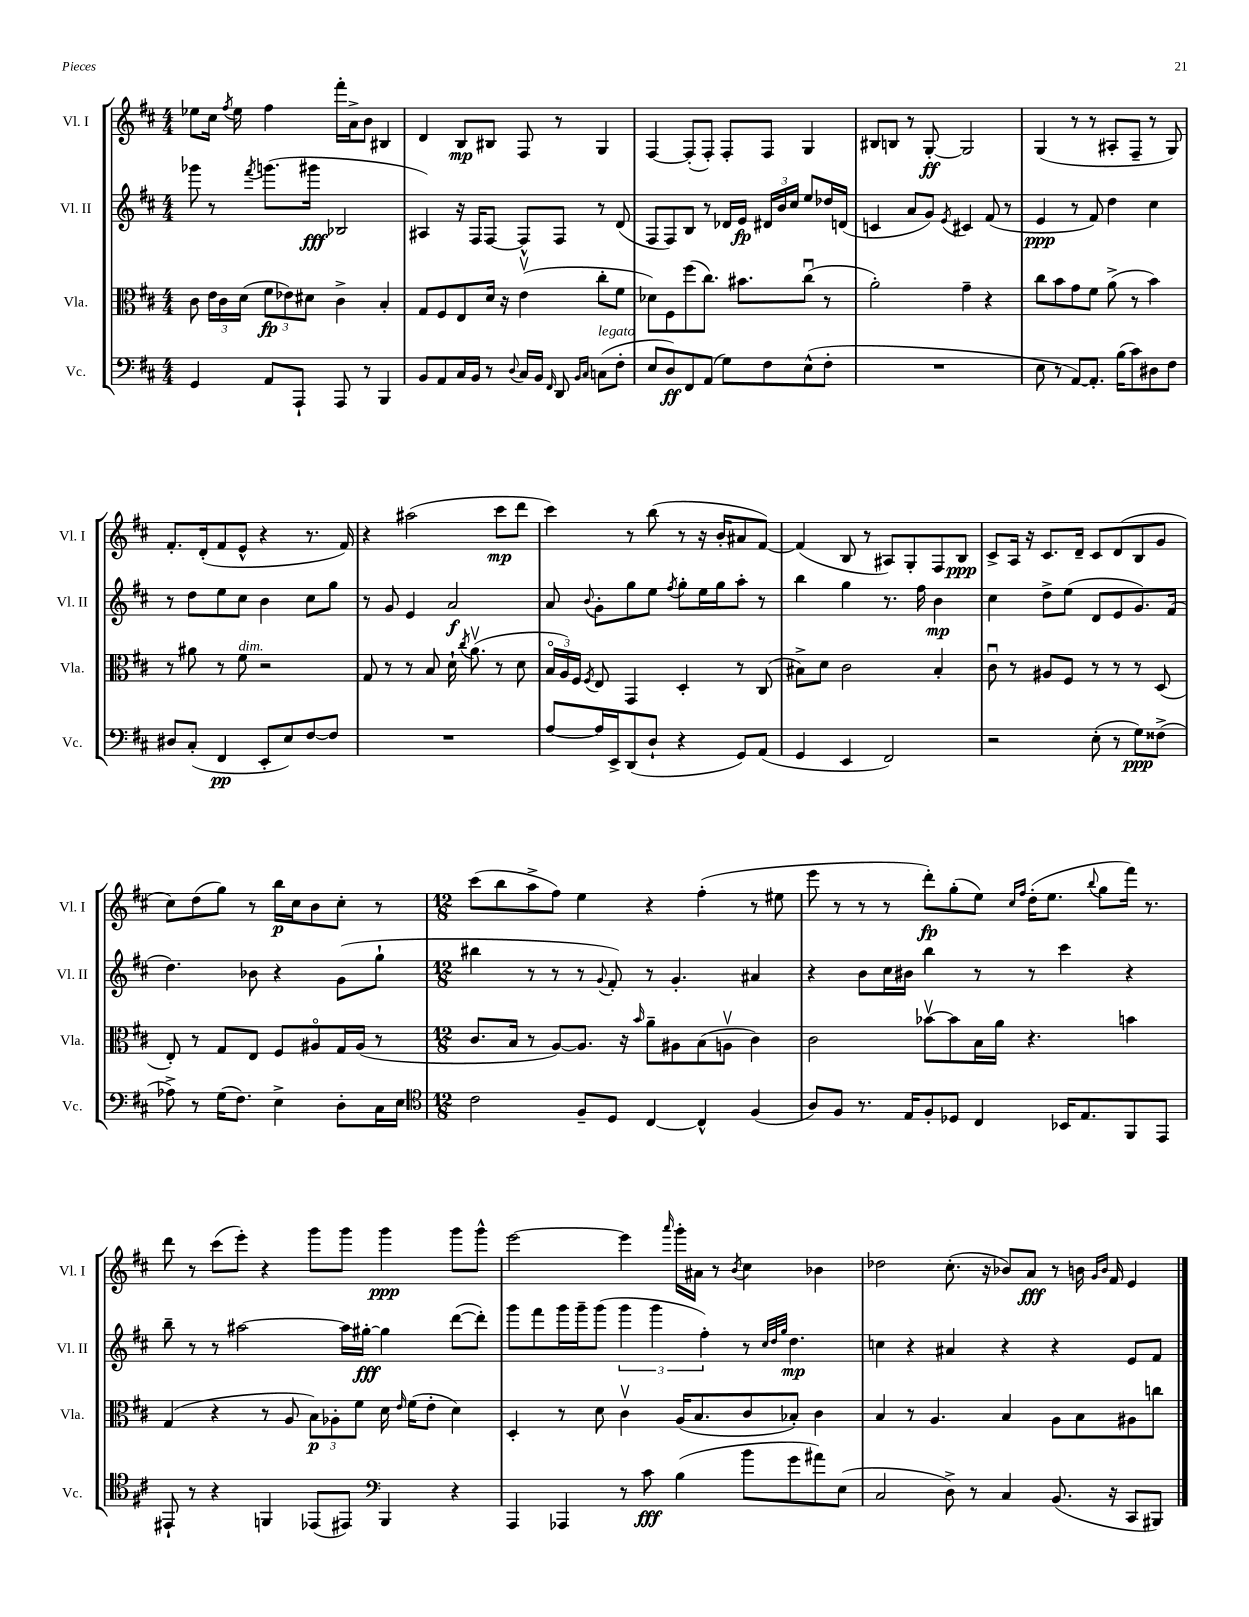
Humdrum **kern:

**kern	**dynam	**kern	**dynam	**kern	**dynam	**kern	**dynam
*part4	*part4	*part3	*part3	*part2	*part2	*part1	*part1
*staff4	*staff4	*staff3	*staff3	*staff2	*staff2	*staff1	*staff1
*I"Vc.	*	*I"Vla.	*	*I"Vl. II	*	*I"Vl. I	*
*I'Vc.	*	*I'Vla.	*	*I'Vl. II	*	*I'Vl. I	*
*clefF4	*	*clefC3	*	*clefG2	*	*clefG2	*
*k[f#c#]	*	*k[f#c#]	*	*k[f#c#]	*	*k[f#c#]	*
*M4/4	*	*M4/4	*	*M4/4	*	*M4/4	*
=15	=15	=15	=15	=15	=15	=15	=15
4GG/	.	8c#\	.	8ggg-X\	.	8ee-X\L	.
.	.	24e\LL	.	8r	.	16cc#\Jk	.
.	.	24c#\	.	.	.	.	.
.	.	.	.	.	.	8qff#/	.
.	.	.	.	.	.	16ee-\	.
.	.	(24d\JJ	.	.	.	.	.
.	.	.	.	8qfff#/	.	.	.
8AA/L	.	12f#\L	fp	(8.gggn\L	.	4ff#\	.
.	.	12e-X\)	.	.	.	.	.
8AAA`/J	.	.	.	.	.	.	.
.	.	12d#X\J	.	.	.	.	.
.	.	.	.	16ggg#X\Jk	fff	.	.
8AAA/	.	4c#^\	.	2B-X/	.	16fff#'\LL	.
.	.	.	.	.	.	16a^\J	.
8r	.	.	.	.	.	8b\J	.
4BBB/	.	4B'/	.	.	.	4B#X/	.
=16	=16	=16	=16	=16	=16	=16	=16
8BB/L	.	8G/L	.	4A#X/)	.	4d/	.
8AA/	.	8F#/	.	.	.	.	.
16C#/L	.	8E/	.	16r	.	8B/L	mp
16BB/JJ	.	.	.	16F#/KL	.	.	.
8r	.	16d/Jk	.	[8F#/J	.	8B#X/J	.
.	.	16r	.	.	.	.	.
8qqD/	.	.	.	.	.	.	.
16C#/LL	.	(4ev\	.	8F#^^/L]	.	8F#/	.
16BB/JJ	.	.	.	.	.	.	.
16qqFF#/	.	.	.	.	.	.	.
8DD/	.	.	.	8F#/J	.	8r	.
16qqBB/LL	.	.	.	.	.	.	.
16qqC#/JJ	.	.	.	.	.	.	.
!LO:TX:a:i:t=legato	!	!	!	!	!	!	!
(8Cn\L	.	8cc#'\L	.	8r	.	4G/	.
8F#'\J	.	8f#\J	.	(8d/	.	.	.
=17	=17	=17	=17	=17	=17	=17	=17
8E/L	.	8d-X\L)	.	8F#/L	.	[4F#/	.
8D/)	ff	8F#\	.	8F#/)	.	.	.
8FF#/	.	(8ff#\	.	8B/J	.	(8F#'/L]	.
(8AA/J	.	8.cc#\J)	.	8r	.	8F#'/J)	.
8G\L)	.	.	.	16d-X/LL	.	8F#'/L	.
.	.	8.b#X\L	.	16e/JJ	fp	.	.
8F#\	.	.	.	24d#X/LL	.	8F#/J	.
.	.	.	.	24b/	.	.	.
.	.	.	.	24cc#/JJ	.	.	.
(8E^^\	.	(8cc#u\J	.	8ee/L	.	4G/	.
8F#'\J	.	8r	.	16dd-X/L	.	.	.
.	.	.	.	(16dn/JJ	.	.	.
=18	=18	=18	=18	=18	=18	=18	=18
1r	.	2a'\)	.	4cn/	.	8B#X/L	.
.	.	.	.	.	.	8Bn/J	.
.	.	.	.	8a/L	.	8r	.
.	.	.	.	8g/J)	.	[8G'/	ff
.	.	.	.	8qe/	.	.	.
.	.	4g~\	.	4c#X/	.	2G/]	.
.	.	4r	.	(8f#/	.	.	.
.	.	.	.	8r	.	.	.
=19	=19	=19	=19	=19	=19	=19	=19
8E\	.	8cc#\L	.	4e/	ppp	(4G/	.
8r	.	8b\	.	.	.	.	.
[8AA/L)	.	8g\	.	8r	.	8r	.
8.AA'/J]	.	8f#\J	.	8f#/)	.	8r	.
.	.	(8a^\	.	4dd\	.	8A#X'/L	.
(16B\KL	.	.	.	.	.	.	.
8c#\)	.	8r	.	.	.	8F#~/J	.
8D#X\	.	4b\)	.	4cc#\	.	8r	.
8F#\J	.	.	.	.	.	8G/)	.
!!LO:LB:g=z
=20	=20	=20	=20	=20	=20	=20	=20
8D#X/L	.	8r	.	8r	.	8.f#'/L	.
(8C#'/J	.	8a#X\	.	8dd\L	.	.	.
.	.	.	.	.	.	(16d'/k	.
4FF#/	pp	8r	.	8ee\	.	8f#/	.
!	!	!LO:TX:a:i:t=dim.	!	!	!	!	!
.	.	8f#\	.	8cc#\J	.	8e^^/J	.
8EE'/L	.	2r	.	4b\	.	4r	.
8E/)	.	.	.	.	.	.	.
[8F#/	.	.	.	8cc#\L	.	8.r	.
8F#/J]	.	.	.	8gg\J	.	.	.
.	.	.	.	.	.	16f#/)	.
=21	=21	=21	=21	=21	=21	=21	=21
1r	.	8G/	.	8r	.	4r	.
.	.	8r	.	8g/	.	.	.
.	.	8r	.	4e/	.	(2aa#X\	.
.	.	8B/	.	.	.	.	.
.	.	16d`\	.	2a/	f	.	.
.	.	8qcc#/	.	.	.	.	.
.	.	(8.av\	.	.	.	.	.
.	.	8r	.	.	.	8ccc#\L	mp
.	.	8d\	.	.	.	8ddd\J	.
=22	=22	=22	=22	=22	=22	=22	=22
[8A/L	.	24B/LL	.	8a/	.	4ccc#\)	.
.	.	24A/)	.	.	.	.	.
.	.	24F#/JJ	.	.	.	.	.
.	.	8qF#/	.	8qqb/	.	.	.
16A/L]	.	8E/	.	8g'\L	.	.	.
16EE^/J	.	.	.	.	.	.	.
(8DD/	.	4GG/	.	8gg\	.	8r	.
8D`/J	.	.	.	8ee\J	.	(8bb\	.
.	.	.	.	8qff#/	.	.	.
4r	.	4D'/	.	8gg'\L	.	8r	.
.	.	.	.	16ee\L	.	16r	.
.	.	.	.	16gg\J	.	16b'/KL	.
8GG/L)	.	8r	.	8aa'\J	.	8a#X/	.
(8AA/J	.	(8C#/	.	8r	.	[8f#/J)	.
=23	=23	=23	=23	=23	=23	=23	=23
4GG/	.	8B#X^\L)	.	4bb\	.	(4f#/]	.
.	.	8d\J	.	.	.	.	.
4EE/	.	2c#\	.	4gg\	.	8B/	.
.	.	.	.	.	.	8r	.
2FF#/)	.	.	.	8.r	.	8A#X/L)	.
.	.	.	.	.	.	8G'/	.
.	.	.	.	16ff#\	.	.	.
.	.	4B#'/	.	4b\	mp	8F#/	.
.	.	.	.	.	.	8B/J	ppp
=24	=24	=24	=24	=24	=24	=24	=24
2r	.	8c#u\	.	4cc#\	.	8c#^/L	.
.	.	8r	.	.	.	16A/Jk	.
.	.	.	.	.	.	16r	.
.	.	8A#X/L	.	8dd^\L	.	8.c#/L	.
.	.	8F#/J	.	(8ee\J	.	.	.
.	.	.	.	.	.	16d~/Jk	.
(8E'\	.	8r	.	8d/L	.	8c#/L	.
8r	.	8r	.	8e/	.	(8d/	.
8G\L)	ppp	8r	.	8.g/)	.	8B/	.
(8F##X^\J	.	(8D/	.	.	.	8g/J	.
.	.	.	.	(16f#/Jk	.	.	.
!!LO:LB:g=z
=25	=25	=25	=25	=25	=25	=25	=25
8A-X^\)	.	8E'/)	.	4.dd\)	.	8cc#\L)	.
8r	.	8r	.	.	.	(8dd\	.
(16G\KL	.	8G/L	.	.	.	8gg\J)	.
8.F#\J)	.	.	.	.	.	.	.
.	.	8E/J	.	8b-X\	.	8r	.
4E^\	.	8F#/L	.	4r	.	16bb\LL	p
.	.	.	.	.	.	16cc#\J	.
.	.	8A#X/	.	.	.	8b\	.
8D'\L	.	16G/L	.	(8g\L	.	8cc#'\J	.
.	.	(16A#/JJ	.	.	.	.	.
16C#\L	.	8r	.	8gg`\J	.	8r	.
16E\JJ	.	.	.	.	.	.	.
=26	=26	=26	=26	=26	=26	=26	=26
*clefC4	*	*	*	*	*	*	*
*M12/8	*	*M12/8	*	*M12/8	*	*M12/8	*
2c#\	.	8.c#/L	.	4bb#X\	.	(8ccc#\L	.
.	.	.	.	.	.	8bb\	.
.	.	16B/Jk	.	.	.	.	.
.	.	8r	.	8r	.	8aa^\	.
.	.	[8A/L)	.	8r	.	8ff#\J)	.
8F#~/L	.	8.A/J]	.	8r	.	4ee\	.
.	.	.	.	8qqg/	.	.	.
8D/J	.	.	.	8f#'/)	.	.	.
.	.	16r	.	.	.	.	.
.	.	16qqb/	.	.	.	.	.
[4C#/	.	8a~\L	.	8r	.	4r	.
.	.	8A#X\	.	4.g'/	.	.	.
4C#^^/]	.	(8B\	.	.	.	(4ff#'\	.
.	.	8Anv\J	.	.	.	.	.
(4F#/	.	4c#\)	.	4a#X/	.	8r	.
.	.	.	.	.	.	8ee#X\	.
=27	=27	=27	=27	=27	=27	=27	=27
8A/L)	.	2c#\	.	4r	.	8eee\	.
8F#/J	.	.	.	.	.	8r	.
8.r	.	.	.	8b\L	.	8r	.
.	.	.	.	16cc#\L	.	8r	.
16E/KL	.	.	.	16b#X\JJ	.	.	.
8F#'/	.	[8b-Xv\L	.	4bb\	.	8ddd'\L)	fp
8D-X/J	.	8b-\]	.	.	.	(8gg'\	.
4C#/	.	16B\L	.	8r	.	8ee\J)	.
.	.	16a\JJ	.	.	.	.	.
.	.	.	.	.	.	16qqcc#/LL	.
.	.	.	.	.	.	16qqff#/JJ	.
.	.	4.r	.	8r	.	(16dd'\KL	.
.	.	.	.	.	.	8.ee\J	.
16BB-X/KL	.	.	.	4ccc#\	.	.	.
8.E/	.	.	.	.	.	.	.
.	.	.	.	.	.	8qqbb/	.
.	.	.	.	.	.	8gg\L	.
8FF#/	.	4bn\	.	4r	.	16fff#\Jk)	.
.	.	.	.	.	.	8.r	.
8EE/J	.	.	.	.	.	.	.
!!LO:LB:g=z
=28	=28	=28	=28	=28	=28	=28	=28
8EE#X`/	.	(4G/	.	8bb~\	.	8ddd\	.
8r	.	.	.	8r	.	8r	.
4r	.	4r	.	8r	.	(8ccc#\L	.
.	.	.	.	[2aa#X\	.	8eee'\J)	.
4FFn/	.	8r	.	.	.	4r	.
.	.	8A/	.	.	.	.	.
(8EE-X/L	.	12B\L)	p	.	.	8ggg\L	.
.	.	12A-X'\	.	.	.	.	.
8EE#X/J)	.	.	.	16aa#\LL]	.	8ggg\J	.
.	.	12f#\J	.	.	.	.	.
.	.	.	.	[16gg#X'\JJ	fff	.	.
*clefF4	*	*	*	*	*	*	*
4BBB/	.	16d\	.	4gg#\]	.	4ggg\	ppp
.	.	16qqe/	.	.	.	.	.
.	.	(16f#\KL	.	.	.	.	.
.	.	8e'\J	.	.	.	.	.
4r	.	4d\)	.	([8ddd\L	.	8ggg\L	.
.	.	.	.	8ddd'\J])	.	8ggg^^\J	.
=29	=29	=29	=29	=29	=29	=29	=29
4AAA/	.	4D'/	.	8ggg\L	.	[2eee\	.
.	.	.	.	8fff#\	.	.	.
4AAA-X/	.	8r	.	16ggg\L	.	.	.
.	.	.	.	16ggg~\J	.	.	.
.	.	8d\	.	(8ggg\J	.	.	.
8r	.	4c#v\	.	6ggg\	.	4eee\]	.
8c#\	fff	.	.	.	.	.	.
.	.	.	.	6ggg\	.	.	.
.	.	.	.	.	.	16qqaaa/	.
(4B\	.	(16A/KL	.	.	.	16ggg'\LL	.
.	.	8.B/	.	.	.	16a#X\JJ	.
.	.	.	.	6ff#'\)	.	.	.
.	.	.	.	.	.	8r	.
.	.	.	.	.	.	8qb/	.
8b\L	.	8c#/	.	8r	.	4cc#\	.
.	.	.	.	32qqcc#/LLL	.	.	.
.	.	.	.	32qqdd/	.	.	.
.	.	.	.	32qqgg/JJJ	.	.	.
8g\	.	8B-X'/J)	.	4.dd\	mp	.	.
8a#X\)	.	4c#\	.	.	.	4b-X\	.
(8E\J	.	.	.	.	.	.	.
=30	=30	=30	=30	=30	=30	=30	=30
2C#/	.	4B/	.	4ccn\	.	2dd-X\	.
.	.	8r	.	4r	.	.	.
.	.	4.A/	.	.	.	.	.
8D^\)	.	.	.	4a#X/	.	(8.cc#'\	.
8r	.	.	.	.	.	.	.
.	.	.	.	.	.	16r	.
4C#/	.	4B/	.	4r	.	8b-X/L)	.
.	.	.	.	.	.	8a/J	fff
(8.BB/	.	8A\L	.	4r	.	8r	.
.	.	8B\	.	.	.	16bn\	.
.	.	.	.	.	.	16qqg/LL	.
.	.	.	.	.	.	16qqb/JJ	.
16r	.	.	.	.	.	16f#/	.
8CC#/L	.	8A#X\	.	8e/L	.	4e/	.
8BBB#X/J)	.	8ccn\J	.	8f#/J	.	.	.
==	==	==	==	==	==	==	==
*-	*-	*-	*-	*-	*-	*-	*-
